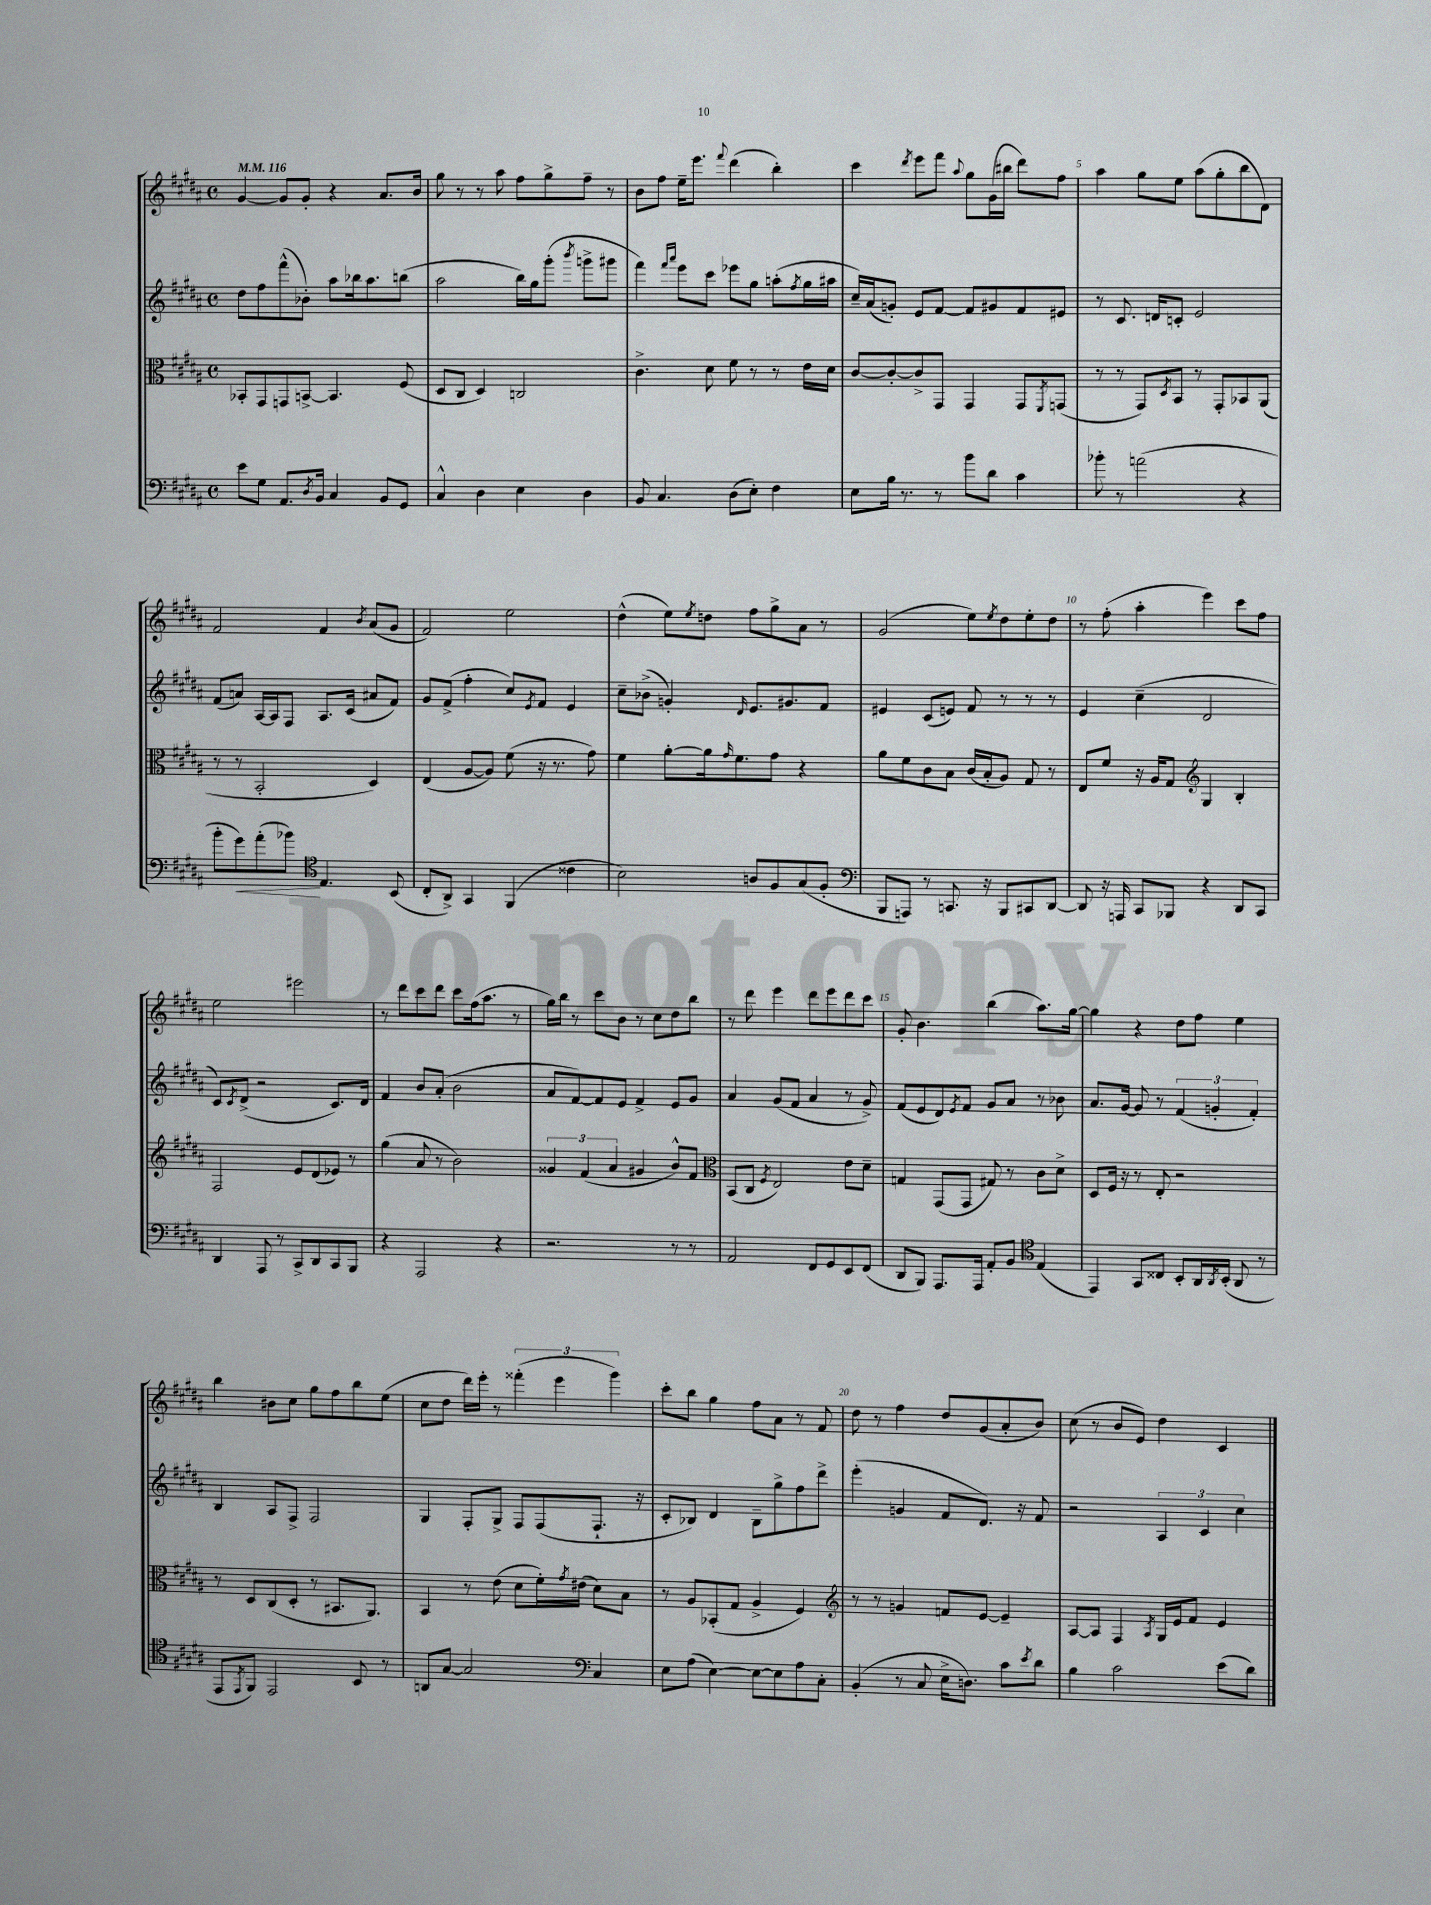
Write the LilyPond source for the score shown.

<<
\new StaffGroup <<
\new Staff = "s0" {
    \clef treble \key b \major \defaultTimeSignature \time 4/4 \tempo 4 = 116
    gis'4~ gis'8 gis'8-. r4 ais'8. b'16 |
    gis''8 r8 r8 ais''8 fis''8 gis''8-> fis''8-- r8 |
    b'8 fis''8 e''16-- e'''8. \appoggiatura { fis'''8 } dis'''4( b''4-.) |
    cis'''4 \acciaccatura { dis'''8 } e'''8 fis'''8 \appoggiatura { ais''8 } gis''8 gis'16( bis''16 dis'''8) fis''8 |
    ais''4 gis''8 e''8 ais''8( gis''8-. b''8 dis'8) |
    fis'2 fis'4 \acciaccatura { b'8 } ais'8( gis'8 |
    fis'2) e''2 |
    dis''4-^( e''8) \acciaccatura { e''8 } d''8 fis''8 gis''8-> ais'8 r8 |
    gis'2( e''8) \acciaccatura { e''8 } dis''8 e''8-. dis''8 |
    r8 fis''8-.( ais''4-. e'''4) cis'''8 fis''8 |
    e''2 eis'''2 |
    r8 dis'''8 cis'''8 dis'''8 cis'''8 fis''16( ais''8. r8 |
    gis''16) b''16 r8 cis'''8 b'8 r8 cis''8 dis''8 b''8 |
    r8 dis'''8 e'''4 dis'''8 e'''8 dis'''8 cis'''8 |
    gis'8-. b'4. b''4( ais''8.) gis''16~ |
    gis''4 r4 dis''8 fis''8 e''4 |
    b''4 bis'8 cis''8 gis''8 fis''8 b''8 e''8( |
    cis''8 dis''8 dis'''16) e'''16-. r8 \tuplet 3/2 { fisis'''4-.( e'''4 gis'''4) } |
    cis'''8-. b''8 gis''4 fis''8 ais'8 r8 fis'8 |
    dis''8 r8 fis''4 dis''8 gis'8( ais'8-. b'8) |
    cis''8( r8 b'8 e'8) dis''4 cis'4 \bar "|." |
}
\new Staff = "s1" {
    \clef treble \key b \major \defaultTimeSignature \time 4/4
    dis''8 fis''8 fis'''8-^( bes'8-.) ais''8 bes''16 ais''8. b''8( |
    ais''2 b''16) gis''16 gis'''8-.( \acciaccatura { b'''8 } g'''8-> gis'''8 |
    fis'''4) \grace { fis'''16 ais'''16 } e'''8 cis'''8 ees'''8 gis''8 a''8-.( \acciaccatura { fis''8 } gis''16 ais''16 |
    cis''16--) ais'16( g'8-.) e'8 fis'8~ fis'8 gis'8 fis'8 eis'8 |
    r8 cis'8. d'16 c'8-. e'2 |
    fis'8( a'8) ais16~ ais16 fis8 ais8. cis'16( ais'8 fis'8) |
    gis'8 fis'8->( fis''4-. cis''8) \acciaccatura { e'8 } fis'8 e'4 |
    cis''8-- bes'8->( g'4-.) \grace { dis'16 } e'8. gis'8. fis'8 |
    eis'4 cis'8( e'8) fis'8 r8 r8 r8 |
    e'4 cis''4--( dis'2 |
    cis'8) \acciaccatura { cis'8 } dis'8->( r2 cis'8.) dis'16 |
    fis'4 b'8 ais'8-.( b'2 |
    ais'8 fis'8~) fis'8 e'8 fis'4-> e'8 gis'8 |
    ais'4 gis'8( fis'8 ais'4 r8 gis'8->) |
    fis'8( e'8 dis'8) \acciaccatura { e'8 } fis'8 gis'8 ais'8 r8 bes'8 |
    ais'8. gis'16~ gis'8 r8 \tuplet 3/2 { fis'4( g'4-. fis'4-.) } |
    b4 ais8 fis8-> fis2 |
    gis4 fis8-. gis8-> fis8 fis8( fis8.-! r16 |
    cis'8-. bes8) dis'4 bes8-- gis''8-> fis''8 dis'''8-> |
    e'''4-.( g'4 fis'8 dis'8.) r16 fis'8 |
    r2 \tuplet 3/2 { ais4 cis'4 cis''4 } \bar "|." |
}
\new Staff = "s2" {
    \clef alto \key b \major \defaultTimeSignature \time 4/4
    bes,8-. gis,8 g,8 b,8~-> b,4. fis8( |
    dis8 cis8 dis4) c2 |
    cis'4.-> dis'8 fis'8 r8 r8 e'16 dis'16 |
    cis'8~ cis'8~-. cis'8-> gis,8 gis,4 gis,8 \acciaccatura { fis,8 } g,8( |
    r8 r8 gis,8) \acciaccatura { dis8 } b,8 r8 gis,8-. bes,8 ais,8( |
    r8 r8 b,2-. dis4) |
    e4( ais8~ ais8) fis'8( r16 r8. gis'8) |
    fis'4 ais'8~-. ais'16 \grace { gis'16 } fis'8. gis'8 r4 |
    ais'8 fis'8 cis'8 b8 cis'16( b16-. ais8) gis8 r8 |
    e8 fis'8 r16 ais16 gis8 \clef treble gis4 b4-. |
    fis2 e'8 dis'8( ees'8) r8 |
    gis''4( ais'8 r8 b'2) |
    \tuplet 3/2 { gisis'4 fis'4( ais'4 } gis'4 b'8-^) fis'8 |
    \clef alto b,8( cis8 \acciaccatura { fis8 } e2) e'8 dis'8-- |
    g4 gis,8( gis,8 gis8) r8 cis'8 dis'8-> |
    dis8 fis16 r16 r8 e8-. r2 |
    r8 dis8 cis8( dis8-. r8 bis,8. ais,8.) |
    b,4 r8 e'8( dis'8 fis'16-.) \acciaccatura { gis'8 } eis'16( dis'8) b8 |
    r8 ais8 bes,8-.( gis8 ais4-> fis4) |
    \clef treble r8 r8 g'4 f'8 e'8~ e'4-- |
    ais8~ ais8 fis4 \acciaccatura { ais8 } gis16 e'16 fis'8 e'4 \bar "|." |
}
\new Staff = "s3" {
    \clef bass \key b \major \defaultTimeSignature \time 4/4
    e'8 gis8 ais,8. \acciaccatura { dis8 } b,16 cis4 b,8 gis,8 |
    cis4-^ dis4 e4 dis4 |
    b,8 cis4. dis8( e8-.) fis4 |
    e8 b16 r8. r8 b'8 dis'8 cis'4 |
    bes'8-. r8 a'2( r4 |
    b'8-. gis'8\<) ais'8-.( bes'8\!) \clef tenor e4. b,8( |
    cis8-. ais,8->) gis,4 fis,4( cisis'4 |
    b2) a8 fis8 gis8( fis8-. |
    \clef bass b,,8 a,,8) r8 c,8. r16 b,,8 cis,8 dis,8~ |
    dis,8 r16 a,,16 cis,8 bes,,8 r4 dis,8 cis,8 |
    dis,4 ais,,8 r8 cis,8-> dis,8 cis,8 b,,8 |
    r4 ais,,2 r4 |
    r2. r8 r8 |
    ais,2 fis,8 gis,8 e,8 fis,8( |
    dis,8 b,,8) ais,,8. ais,,16 ais,8-. b,8 \clef tenor e4( |
    e,4) gis,8 cisis8 b,8-. ais,16 \acciaccatura { ais,8 } b,16-.( ais,8 r8 |
    e,8 \acciaccatura { e,8 } fis,8) e,2 b,8 r8 |
    a,8 gis8~ gis2 \clef bass cis4 |
    e8 ais8( e4~) e8~ e8 ais8 cis8-. |
    b,4-.( r8 cis8 e16-> d8.) cis'8 \acciaccatura { e'8 } dis'8 |
    b4 cis'2 e'8( dis'8) \bar "|." |
}
>>
>>
\layout { \context { \Score \override BarNumber.break-visibility = ##(#f #t #t) barNumberVisibility = #(every-nth-bar-number-visible 5) } }
